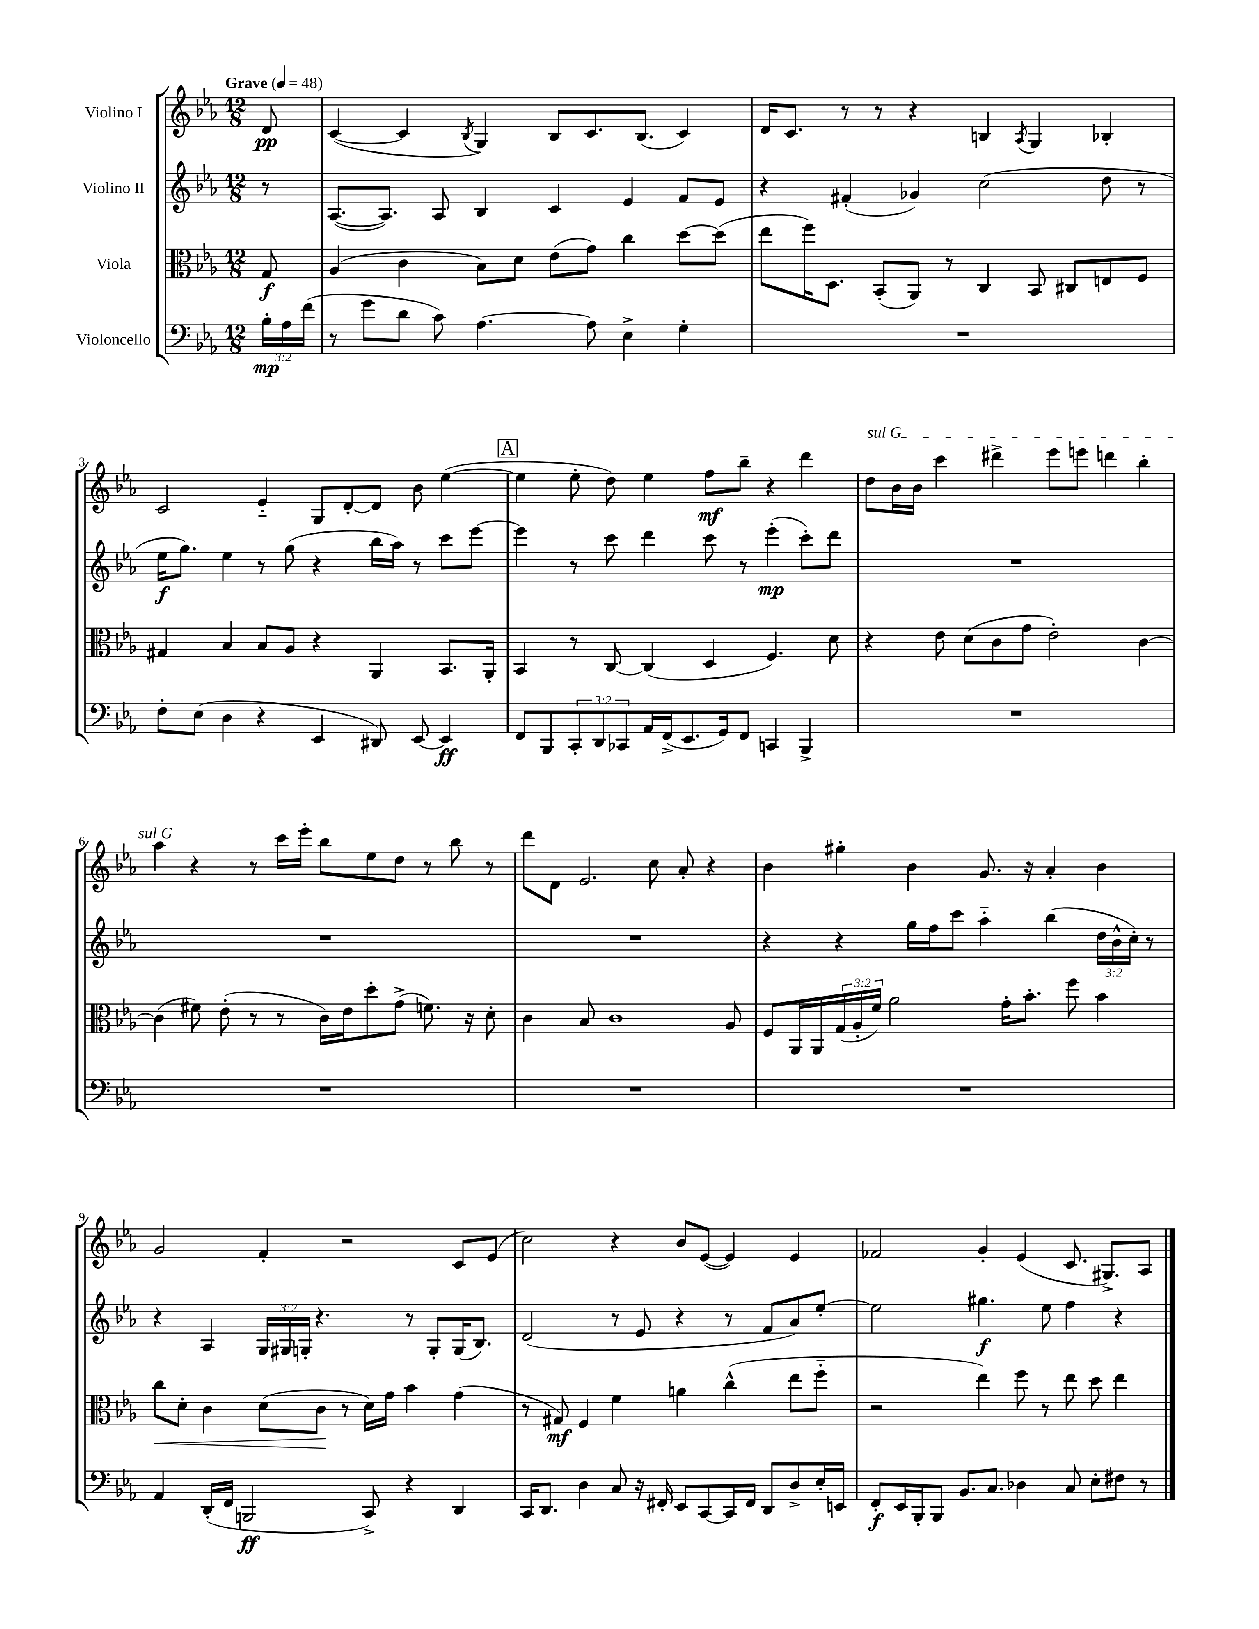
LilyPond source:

<<
\new StaffGroup <<
\new Staff = "s0" \with { instrumentName = "Violino I" } {
    \clef treble \key ees \major \numericTimeSignature \time 12/8 \partial 8 \tempo "Grave" 4 = 48
    d'8\pp |
    c'4~( c'4 \acciaccatura { bes8 } g4) bes8 c'8. bes8.( c'4) |
    d'16 c'8. r8 r8 r4 b4 \acciaccatura { aes8 } g4 bes4-. |
    c'2 ees'4-_ g8 d'8~-. d'8 bes'8 ees''4~( |
    \mark \markup { \box "A" } ees''4 ees''8-. d''8) ees''4 f''8\mf bes''8-- r4 d'''4 |
    \once \override TextSpanner.bound-details.left.text = \markup { \italic "sul G" } d''8\startTextSpan bes'16 bes'16 c'''4 dis'''4-> ees'''8 e'''8 d'''4 bes''4-. |
    aes''4\stopTextSpan r4 r8 c'''16 ees'''16-. bes''8 ees''8 d''8 r8 bes''8 r8 |
    d'''8 d'8 ees'2. c''8 aes'8-. r4 |
    bes'4 gis''4-. bes'4 g'8. r16 aes'4-. bes'4 |
    g'2 f'4-. r2 c'8 ees'8( |
    c''2) r4 bes'8 ees'8~( ees'4) ees'4 |
    fes'2 g'4-. ees'4( c'8. gis8.->) aes8 \bar "|." |
}
\new Staff = "s1" \with { instrumentName = "Violino II" } {
    \clef treble \key ees \major \numericTimeSignature \time 12/8 \override Staff.TupletNumber.text = #tuplet-number::calc-fraction-text \partial 8
    r8 |
    aes8.~( aes8.) aes8 bes4 c'4 ees'4 f'8 ees'8 |
    r4 fis'4-.( ges'4) c''2( d''8 r8 |
    ees''16\f g''8.) ees''4 r8 g''8( r4 bes''16 aes''16) r8 c'''8 ees'''8~ |
    \mark \markup { \box "A" } ees'''4 r8 c'''8 d'''4 c'''8 r8 ees'''4-.\mp( c'''8-.) d'''8 |
    R1. |
    R1. |
    R1. |
    r4 r4 g''16 f''16 c'''8 aes''4-_ bes''4( \tuplet 3/2 { d''16 bes'16-^ c''16-.) } r8 |
    r4 aes4 \tuplet 3/2 { g16 gis16 g16-. } r4. r8 g8-. g16( bes8.) |
    d'2( r8 ees'8 r4 r8 f'8 aes'8) ees''8~-. |
    ees''2 gis''4.\f ees''8 f''4 r4 \bar "|." |
}
\new Staff = "s2" \with { instrumentName = "Viola" } {
    \clef alto \key ees \major \numericTimeSignature \time 12/8 \override Staff.TupletNumber.text = #tuplet-number::calc-fraction-text \partial 8
    g8\f |
    aes4( c'4 bes8) d'8 ees'8( g'8) c''4 d''8~ d''8( |
    ees''8 f''16) d8. bes,8-.( aes,8) r8 c4 bes,8 cis8 e8 f8 |
    gis4 bes4 bes8 aes8 r4 aes,4 bes,8. aes,16-. |
    \mark \markup { \box "A" } bes,4 r8 c8~ c4( d4 f4.) d'8 |
    r4 ees'8 d'8( c'8 g'8 ees'2-.) c'4~ |
    c'4( fis'8) ees'8-.( r8 r8 c'16) ees'16 d''8-. g'8->( f'8.) r16 d'8-. |
    c'4 bes8 c'1 aes8 |
    f8 aes,16 aes,16 \tuplet 3/2 { g16( aes16-. f'16) } aes'2 g'16-. bes'8.-. f''8 bes'4 |
    c''8\< d'8-. c'4 d'8( c'8\! r8 d'16) g'16 bes'4 g'4( |
    r8 gis8\mf) f4 f'4 a'4 c''4-^( ees''8 f''8-_ |
    r2 ees''4) f''8 r8 ees''8 d''8 ees''4 \bar "|." |
}
\new Staff = "s3" \with { instrumentName = "Violoncello" } {
    \clef bass \key ees \major \numericTimeSignature \time 12/8 \override Staff.TupletNumber.text = #tuplet-number::calc-fraction-text \partial 8
    \tuplet 3/2 { bes16-.\mp aes16 f'16( } |
    r8 g'8 d'8 c'8) aes4.~ aes8 ees4-> g4-. |
    R1. |
    f8-. ees8( d4 r4 ees,4 dis,8) ees,8~ ees,4\ff |
    \mark \markup { \box "A" } f,8 bes,,8 \tuplet 3/2 { c,8-. d,8 ces,8 } aes,16 f,16->( ees,8. g,16) f,8 c,4 bes,,4-> |
    R1. |
    R1. |
    R1. |
    R1. |
    aes,4 d,16-.( f,16 b,,2\ff c,8->) r4 d,4 |
    c,16 d,8. d4 c8 r16 fis,16-. ees,8 c,8~ c,16 fis,16 d,8 d8-> ees16-. e,16 |
    f,8-.\f ees,16 bes,,16-. bes,,8 bes,8. c8. des4 c8 ees8-. fis8 r8 \bar "|." |
}
>>
>>
